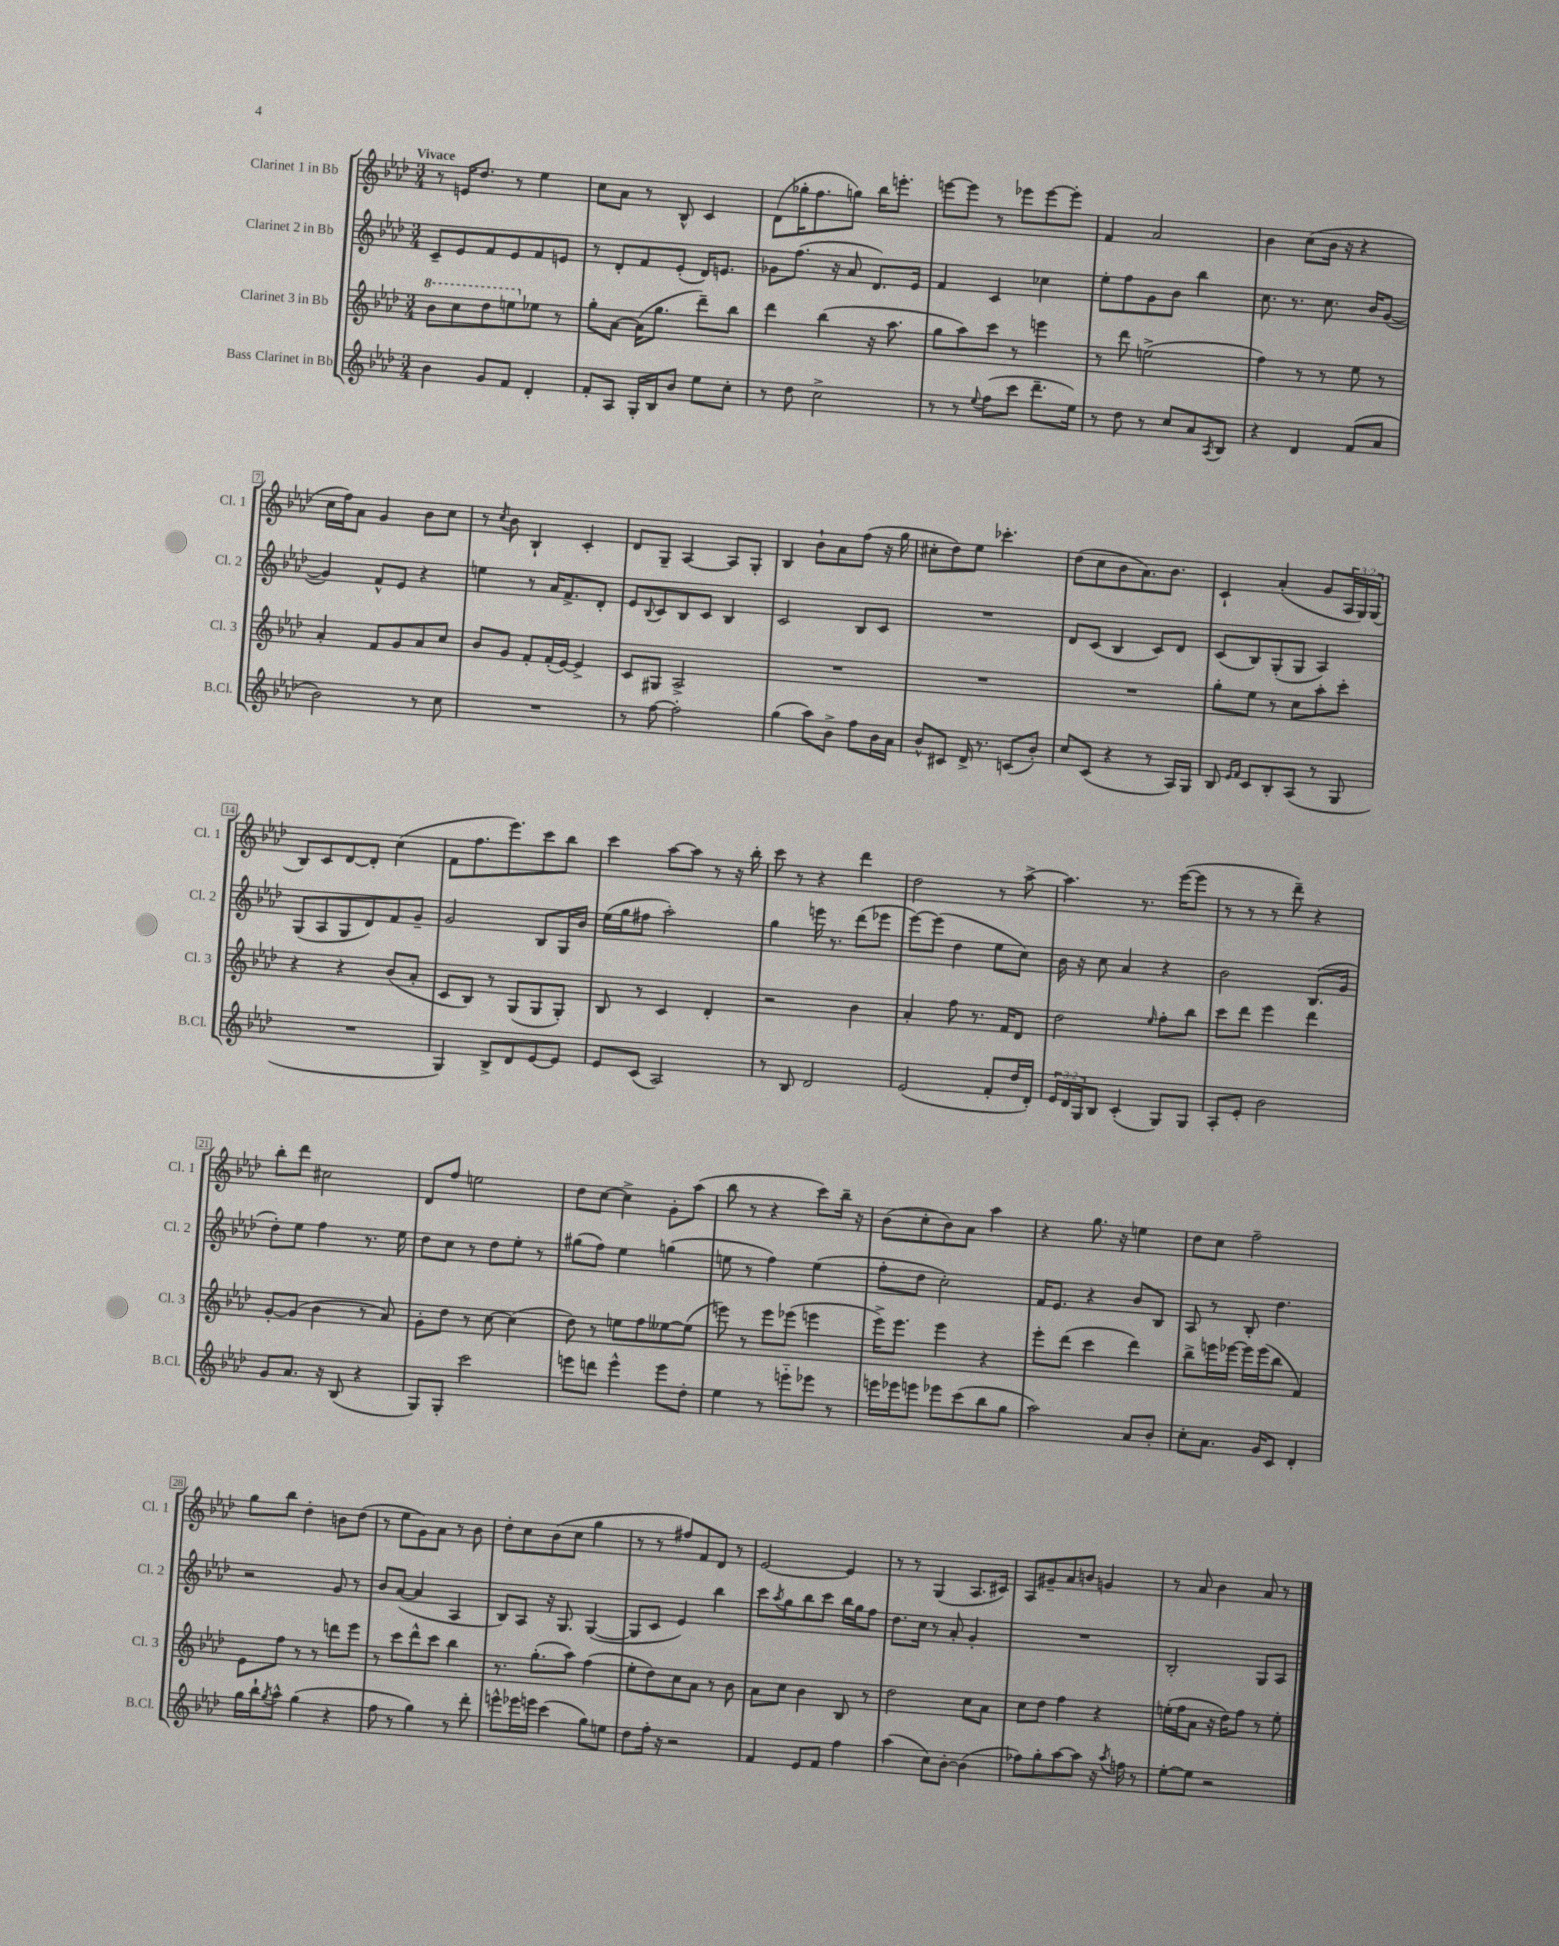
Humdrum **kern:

**kern	**kern	**kern	**kern
*staff4	*staff3	*staff2	*staff1
*clefG2	*clefG2	*clefG2	*clefG2
*k[b-e-a-d-]	*k[b-e-a-d-]	*k[b-e-a-d-]	*k[b-e-a-d-]
*M3/4	*M3/4	*M3/4	*M3/4
4b-\	8bb-\L	8c~/L	8r
.	8ccc\	8e-/	16e/LK
.	.	.	8.dd-/J
8g/L	8ddd-\	8f/	.
8f/J	8eee\	8e-/	8r
4d-'/	8ee-\J	8f/	4ee-\
.	8r	8e/J	.
=	=	=	=
8f'/L	8gg'\L	8r	8cc\L
8A-/J	[8a-\J	8d-'/L	8a-\J
16G'/LL	(16a-\]LK	8f/	8r
16B-/J	8.gg\J	.	.
8b-/J	.	(8e-'/J	8B-^^/
8ee-\L	8ddd-~\L)	16d-/LK)	4c/
.	.	8.e/J	.
8cc'\J	8bb-\J	.	.
=	=	=	=
8r	4ddd-\	8g-\L	(8d-\L
8dd-\	.	(8.ff\J	16gg-'\K
.	.	.	8.ff\
2cc^\	(4bb-\	.	.
.	.	16r	.
.	.	8a-/	8gg\J)
.	16r	8.d-/L)	16bb-\LK
.	8.aa-\	.	8.eee'\J
.	.	16e-/Jk	.
=	=	=	=
8r	8gg\L	4f/	[8eee\L
8r	8aa-\)	.	8eee\]J
8qqee-/	.	.	.
(8ff\L	8ccc\J	4c/	8r
8ccc\J	8r	.	8eee-\L
8.ddd-~\L	4eee\	4cc-\	[8eee-\
.	.	.	8eee-'\]J
16ee-\Jk)	.	.	.
=	=	=	=
8r	8r	8ee-'\L	4f/
8dd-\	8ddd-\	8ff\	.
8r	(2ee^\	8g\	2a-/
8cc/L	.	8b-\J	.
8a-/	.	4bb-\	.
8qA-/	.	.	.
8B-/J	.	.	.
=	=	=	=
4r	4ff\)	8.cc\	4b-\
.	.	8.r	.
4d-/	8r	.	(8cc\L
.	8r	8.cc\	16b-\Jk
.	.	.	16r
(8f/L	8ee-\	.	4r
.	.	16b-/LK	.
8a-/J	8r	([8g/J	.
=	=	=	=
2b-\)	4a-'/	4g/])	16cc\LL
.	.	.	16ff\J)
.	.	.	8a-\J
.	8f/L	8f^^/L	4g/
.	8g/	8e-/J	.
8r	8a-/	4r	8b-\L
8cc\	8cc/J	.	8cc\J
=	=	=	=
2.r	8b-/L	4ee\	8r
.	.	.	8qcc/
.	8g/J	.	8b-\
.	8f'/L	8r	4B-`/
.	(16f'/L	16a-/LK	.
.	[16e-/JJ)	8.f^/	.
.	4e-^/]	.	4c'/
.	.	8d-'/J	.
=	=	=	=
8r	8c/L	8e-/L	8d-/L
.	.	8qqB-/	.
[8ff\	8G#/J	8c/	8G~/J
2ff'\]	2A-^/	8B-/	[4A-/
.	.	8c/J	.
.	.	4B-/	8A-/]L
.	.	.	8G'/J
=	=	=	=
(4gg\	2.r	2c/	4B-/
8aa-\L)	.	.	8b-`\L
8b-^\J	.	.	8a-\
8ff\L	.	8B-/L	(8ff\J
16b-\L	.	8c/J	16r
16a-\JJ	.	.	16gg\
=	=	=	=
8b-^^/L	2.r	2.r	8cc#'\L
8c#/J	.	.	8dd-\)
16d-^/	.	.	8ee-\J
8.r	.	.	.
.	.	.	4.ccc-'\
(8c/L	.	.	.
8b-'/J)	.	.	.
=	=	=	=
8cc/L	2.r	8d-/L	(8dd-\L
(8c/J	.	(8c/J	8cc\
4r	.	4B-/	8b-\
.	.	.	8.a-\)
8r	.	8c/L)	.
.	.	.	8.b-\J
16A-/LL)	.	8d-/J	.
16G/JJ	.	.	.
=	=	=	=
8B-/	8gg'\L	(8c/L	4c`/
16qqe-/LL	.	.	.
16qqf/JJ	.	.	.
8c/L	8ee-\J	8B-/)	.
8B-'/	8r	(8G'/	(4a-'/
(8A-/J	8cc\L	8G/J	.
8r	8aa-'\	4A-/)	8g/L
8G/	8ccc'\J	.	24A-/L
.	.	.	24G/)
.	.	.	(24G/JJ
=	=	=	=
2.r	4r	(8G/L	8B-/L)
.	.	8A-/	8c/
.	4r	8G/	[8d-/
.	.	8d-/)	8d-'/]J
.	(8b-/L	8f/	(4cc\
.	8a-'/J	8g~/J	.
=	=	=	=
4G/)	8c/L	2g/	8f\L
.	8B-/J)	.	8.ff\
8B-^/L	8r	.	.
.	.	.	8.eee-\)
8d-/	(8G/L	.	.
[8e-/	8G/	8B-/L	8ccc\
8e-/]J	8G'/J)	16G/L	8bb-\J
.	.	16b-/JJ	.
=	=	=	=
8e-/L	8B-/	(16ee-\LL	4ccc\
.	.	16gg\J	.
(8c/J	8r	8ff#\J	.
2A-/)	4c/	2aa-'\)	[8aa-\L
.	.	.	8aa-\]J
.	4d-'/	.	8r
.	.	.	16r
.	.	.	16bb-'\
=	=	=	=
8r	2r	4gg\	8ccc\
8B-/	.	.	8r
2d-/	.	16eee\	4r
.	.	8.r	.
.	4b-\	(8ddd-\L	4ddd-\
.	.	8eee-\J	.
=	=	=	=
(2e-/	4a-'/	[8eee-\L)	2dd-\
.	.	(8eee-\]J	.
.	8ff\	4dd-\	.
.	8.r	.	.
8f'/L	.	8ee-\L	8r
.	16f/LK	.	.
16dd-/L	8d-/J	8cc\J)	[8aa-^\
16d-'/JJ)	.	.	.
=	=	=	=
24e-/LL	2dd-\	16b-\	4.aa-\]
24d-/	.	.	.
.	.	16r	.
24G/J	.	.	.
8B-/J	.	8cc\	.
(4c'/	.	4a-/	.
.	.	.	8.r
.	16qqee-/	.	.
8G/L)	8ff'\L	4r	.
.	.	.	([16eee-\LK
8G/J	8bb-\J	.	8eee-\]J
=	=	=	=
8A-'/L	8ccc\L	2b-\	8r
8e-'/J	8ddd-\J	.	8r
2b-\	4eee-\	.	8r
.	.	.	8ddd-~\)
.	4ddd-\	(8.B-/L	4r
.	.	16g/Jk	.
=	=	=	=
8g/L	[8g'/L	8dd-'\L)	8bb-'\L
8.a-/J	(8g/]J	8ee-\J	8ddd-\J
.	4b-\	4ff\	2cc#\
16r	.	.	.
(8B-/	.	.	.
4r	8r	8.r	.
.	8a-/)	.	.
.	.	16ee-\	.
=	=	=	=
8G/L)	8g'\L	8dd-\L	8d-/L
8G'/J	8dd-\J	8cc\J	8ff/J
2ccc\	8r	8r	2ee\
.	[8cc\	8dd-\L	.
.	(4cc\]	8ee-'\J	.
.	.	8r	.
=	=	=	=
8eee\L	8dd-\)	(8gg#\L	8dd-\L
8ddd\J	8r	8ff\J)	[8cc\J
4eee^^\	8ee\L	4ee-\	4cc^\]
.	8ff\	.	.
8eee\L	[8ee--\	(4gg\	8g'\L
8dd-'\J	(8ee--\]J	.	(8aa-\J
=	=	=	=
4ee-\	8eee\)	8ee\	8bb-\
.	8r	8r	8r
8r	8eee\L	4ff\)	4r
8eee'~\L	(8eee-\J	.	.
8eee-\J	4eee\	(4ee\	8ccc\L)
8r	.	.	16bb-~\Jk
.	.	.	16r
=	=	=	=
16eee\LL	16eee-^\LK)	8ff'\L	(8b-\L
16eee-\J	8.eee-\J	.	.
8eee\J	.	8dd-\J	8cc'\
8eee-\L	4eee-\	2cc'\)	8b-\)
(8ccc\	.	.	8a-\J
8bb-\	4r	.	4aa-\
8gg\J	.	.	.
=	=	=	=
2aa-\)	8eee-'\L	16f/LK	4r
.	.	8.e-/J	.
.	(8ddd-\J	.	.
.	4ccc\	4r	8.gg\
.	.	.	16r
8a-/L	4ddd-\)	8b-/L	4ee\
8b-'/J	.	8B-/J	.
=	=	=	=
8cc'\L	8bb-^\L	8A-/	8dd-\L
8.a-\J	16eee\L	8r	8cc\J
.	[16eee-\JJ	.	.
.	16eee-\]LL	8B-'/	2ff~\
16g/LK	(16eee-\J	.	.
8c/J	8bb-\J	4.dd-\	.
4d-'/	4f/)	.	.
=	=	=	=
16gg\LL	8e-\L	2r	8gg\L
16bb-`\J	.	.	.
8qgg/	.	.	.
8aa-^^\J	8ff\J	.	8bb-\J
(4gg\	8r	.	4dd-'\
.	8r	.	.
4r	8ddd\L	8g/	8b\L
.	8eee-\J	8r	(8dd-\J
=	=	=	=
8ff\	8r	8b-/L	8r
8r	8ccc\L	([8a-/J	8ee-\L
4gg\)	8ddd-^^\	4a-/]	8g\)
.	8ccc\J	.	8a-\J
8r	4bb-\	4A-/	8r
8ddd-'\	.	.	8b-\
=	=	=	=
8eee^^\L	8.r	8B-/L)	8dd-'\L
16eee-\L	.	8A-/J	8cc\
16eee\JJ	(8.gg'\L	.	.
(4ccc\	.	16r	(8b-\
.	.	8.G/	.
.	8aa-\J)	.	8cc\J
8gg\L)	(4ff\	([4G/	4gg\
8ee\J	.	.	.
=	=	=	=
8dd-\L	8ee-'\L	8G/]L	8r
16ff'\Jk	8dd-\)	8c/J	8r
16r	.	.	.
2r	8cc\	4e-/)	8ff#/L)
.	8a-\J	.	8f/
.	8r	4bb-\	8d-/J
.	8b-\	.	8r
=	=	=	=
4f/	8a-\L	8ccc\L	[2e-/
.	.	8qaa-/	.
.	8cc\J	8gg\	.
8e-/L	4b-\	8bb-\	.
8f/J	.	8ccc\J	.
4ff\	8B-/	16bb-\LL	4e-/]
.	.	16gg\J	.
.	8r	8ff\J	.
=	=	=	=
(4aa-\	2dd-\	8.dd-\L	8r
.	.	.	8r
.	.	16cc\Jk	.
8cc\L)	.	8r	(4G/
[8b-'\J	.	8a-'/	.
(4b-\]	8cc\L	4g'/	8.A-/L
.	8a-\J	.	.
.	.	.	16c#/Jk)
=	=	=	=
8ff-\L)	8cc\L	2.r	8A-/L
8gg'\	8dd-\J	.	8g#~/
[8aa-\	4ff\	.	8a-/
8aa-\]J	.	.	8b/J
16r	4r	.	4g/
8qaa-/	.	.	.
16ff\	.	.	.
8r	.	.	.
=	=	=	=
[8ee-'\L	(16ee'\LL	2B-'/	8r
.	16ff\J	.	.
8ee-\]J	8a-\J	.	8a-/
2r	16r	.	4b-\
.	16dd-\LK)	.	.
.	8ff\J	.	.
.	8r	8G/L	8a-/
.	8ee'\	8A-/J	8r
==	==	==	==
*-	*-	*-	*-
